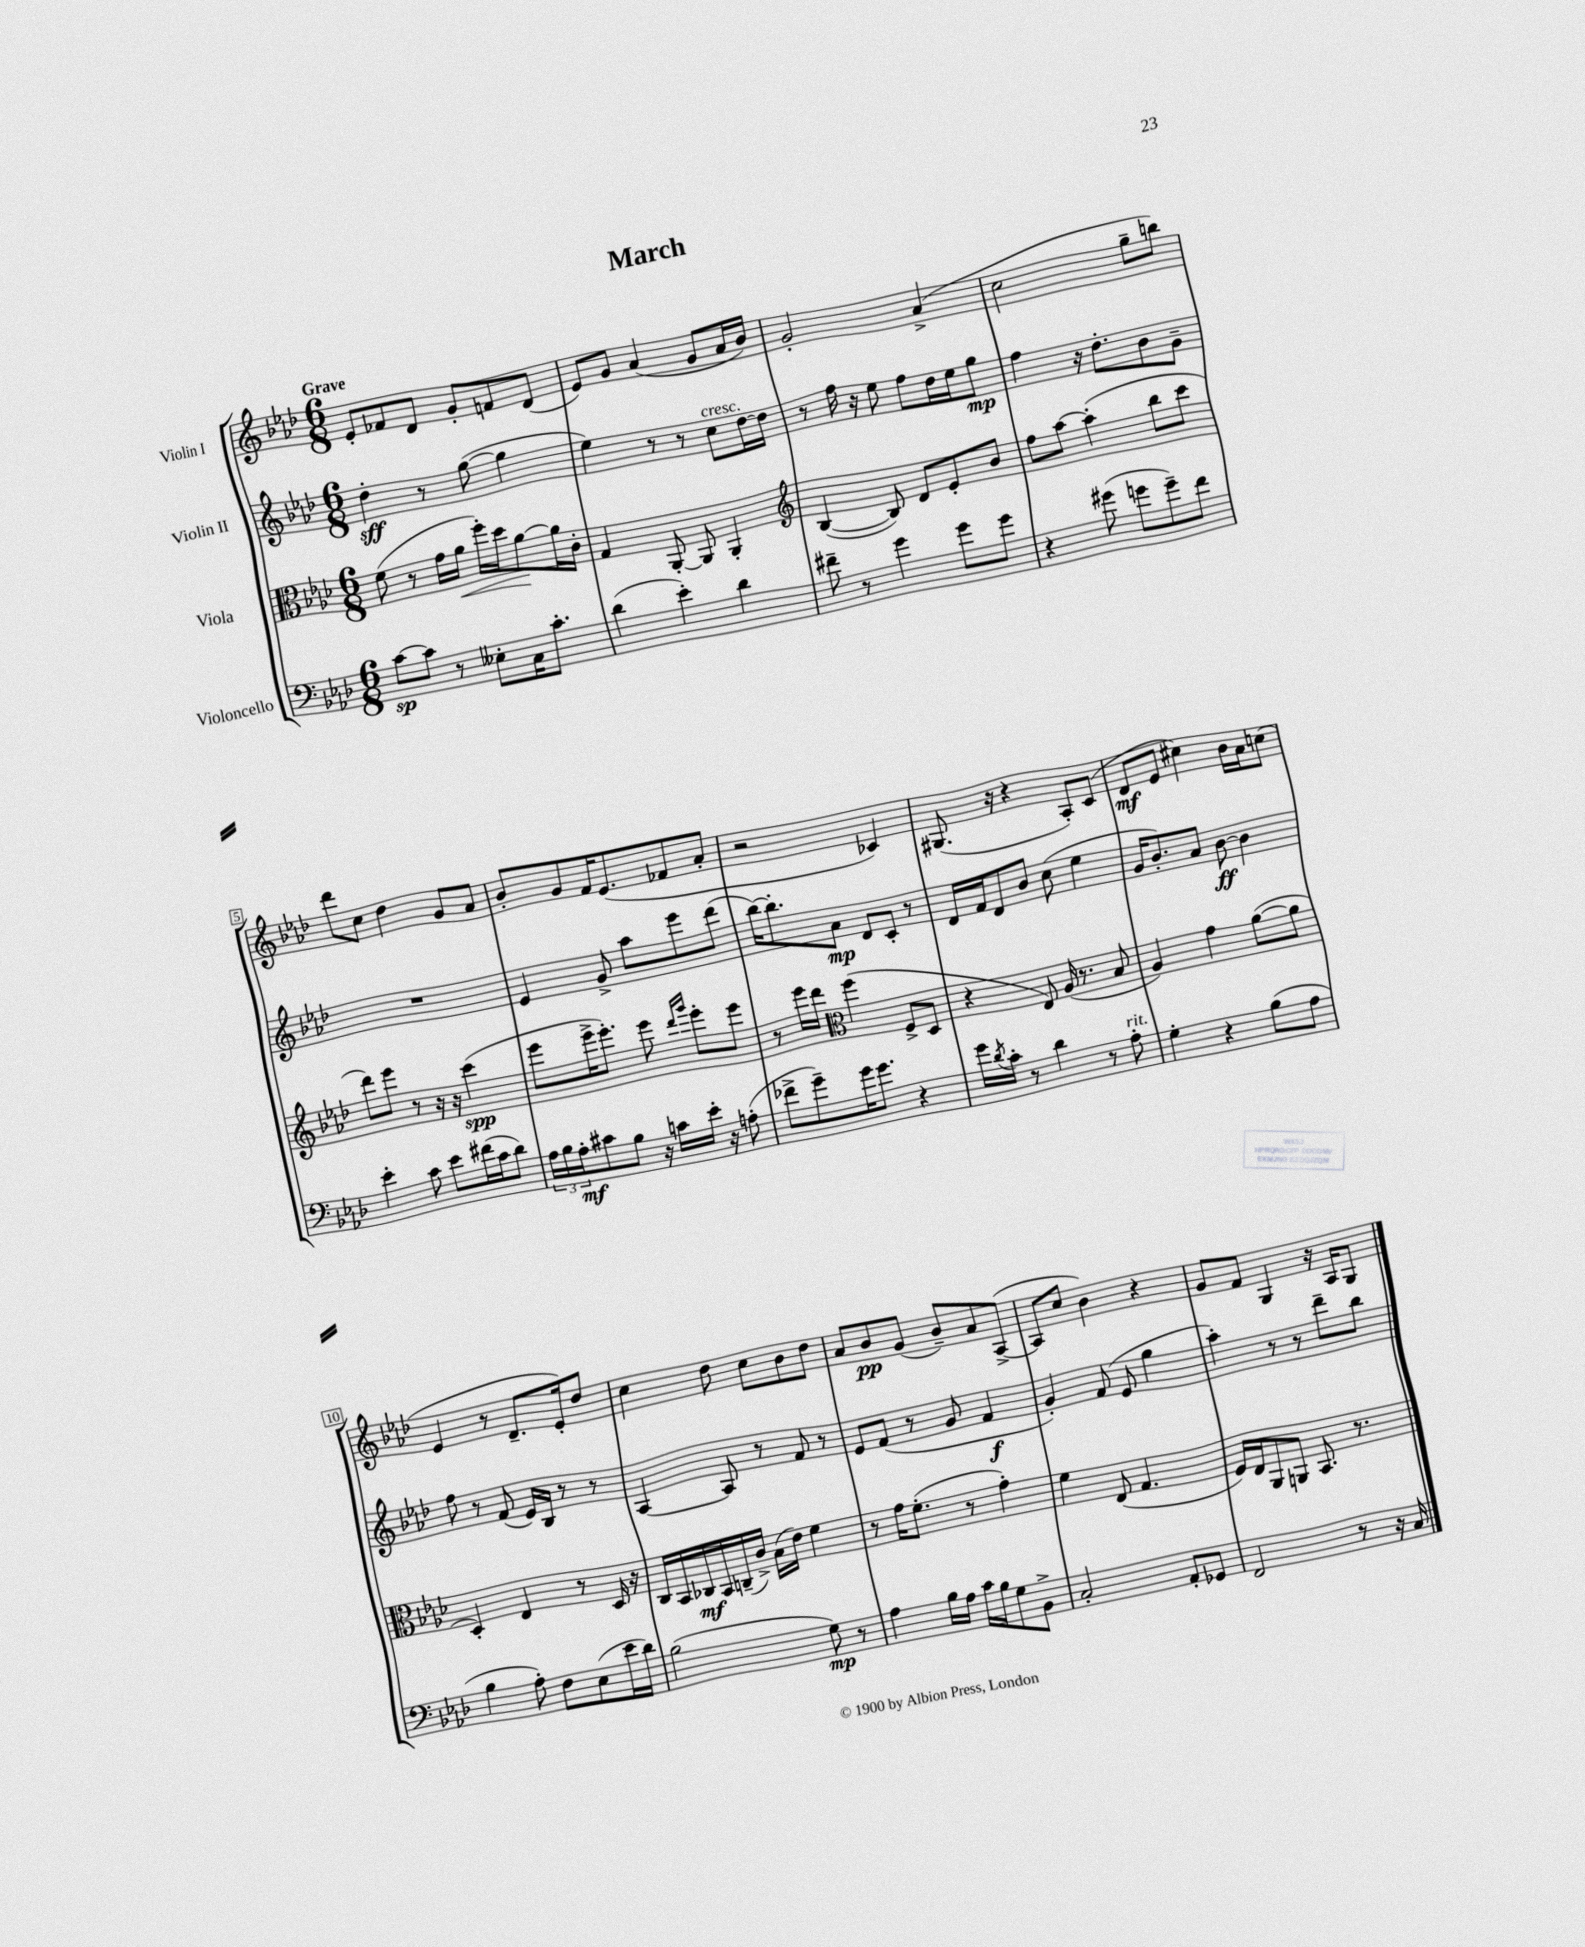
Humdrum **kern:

**kern	**dynam	**kern	**dynam	**kern	**dynam	**kern	**dynam
*part4	*part4	*part3	*part3	*part2	*part2	*part1	*part1
*staff4	*staff4	*staff3	*staff3	*staff2	*staff2	*staff1	*staff1
*I"Violoncello	*	*I"Viola	*	*I"Violin II	*	*I"Violin I	*
*clefF4	*	*clefC3	*	*clefG2	*	*clefG2	*
*k[b-e-a-d-]	*	*k[b-e-a-d-]	*	*k[b-e-a-d-]	*	*k[b-e-a-d-]	*
*M6/8	*	*M6/8	*	*M6/8	*	*M6/8	*
=1	=1	=1	=1	=1	=1	=1	=1
!	!	!	!	!	!	!LO:TX:a:B:t=Grave	!
[8c\L	sp	(8f\	.	4dd-'\	sff	8e-'/L	.
8c\J]	.	8r	.	.	.	8f-X/	.
8r	.	16g\LL	.	8r	.	8d-/J	.
!	!	!	!LO:HP:b	!	!	!	!
.	.	16a-\JJ	<	.	.	.	.
8E--X'\L	.	16ff'\LL)	.	([8gg\	.	8g'/L	.
.	.	16dd-\J	.	.	.	.	.
16C\K	.	[8a-\	.	4gg\]	.	8fn/	.
8.c'\J	.	.	.	.	.	.	.
.	.	16a-\L]	[	.	.	(8d-/J	.
.	.	16c'\JJ	.	.	.	.	.
=2	=2	=2	=2	=2	=2	=2	=2
(4d-\	.	4G/	.	4ee-\)	.	8e-/L)	.
.	.	.	.	.	.	8g/J	.
4e-'\)	.	[8AA-'/	.	8r	.	(4a-/	.
.	.	8AA-/]	.	8r	.	.	.
!	!	!	!	!LO:TX:a:i:t=cresc.	!	!	!
4d-\	.	4AA-'/	.	8cc\L	.	8g/L	.
.	.	.	.	[16dd-\L	.	16a-/L	.
.	.	.	.	16dd-\JJ]	.	16b-/JJ)	.
=3	=3	=3	=3	=3	=3	=3	=3
*	*	*clefG2	*	*	*	*	*
8f#X~\	.	([4B-/	.	8r	.	2g'/	.
8r	.	.	.	16ff\	.	.	.
.	.	.	.	16r	.	.	.
4g\	.	8B-/])	.	8ee-\	.	.	.
.	.	8d-/L	.	8ff\L	.	.	.
8g\L	.	8e-'/	.	16dd-\L	.	(4a-^/	.
.	.	.	.	16ee-\J	.	.	.
8g\J	.	8b-/J	.	8gg\J	mp	.	.
=4	=4	=4	=4	=4	=4	=4	=4
4r	.	8ff\L	.	4ff\	.	2cc\	.
.	.	[8aa-\J	.	.	.	.	.
(8g#X\	.	(4aa-'\]	.	16r	.	.	.
.	.	.	.	8.dd-'\L	.	.	.
8gn\L	.	.	.	.	.	.	.
8g~\)	.	8bb-\L	.	8b-\	.	8gg~\L	.
8f\J	.	8ccc\J	.	8g~\J	.	8bbn\J)	.
!!LO:LB:g=z
=5	=5	=5	=5	=5	=5	=5	=5
4e-'\	.	8ddd-\L)	.	2.r	.	8ddd-\L	.
.	.	8eee-\J	.	.	.	8cc\J	.
8c\	.	8r	.	.	.	4dd-\	.
8e-\L	.	16r	.	.	.	.	.
.	.	16r	.	.	.	.	.
(16f#X\L	.	(4ccc\	spp	.	.	8g/L	.
16c\J	.	.	.	.	.	.	.
8d-\J)	.	.	.	.	.	8a-/J	.
=6	=6	=6	=6	=6	=6	=6	=6
24A-\LL	.	8eee-\L	.	4e-/	.	8b-'/L	.
24B-\	.	.	.	.	.	.	.
24A-'\J	mf	.	.	.	.	.	.
8c#X\	.	16eee-^\K	.	.	.	8g/	.
.	.	8.eee-'\J)	.	.	.	.	.
8B-\J	.	.	.	8g^/	.	16f/K	.
.	.	.	.	.	.	(8.e-/	.
16r	.	8eee-\	.	8aa-\L	.	.	.
16cn\LL	.	.	.	.	.	.	.
.	.	16qqddd-/LL	.	.	.	.	.
.	.	16qqggg/JJ	.	.	.	.	.
16e-'\JJ	.	8eee-'\L	.	8eee-\	.	8f-X/	.
16r	.	.	.	.	.	.	.
(8An'\	.	8eee-\J	.	(8ddd-\J	.	8a-'/J	.
=7	=7	=7	=7	=7	=7	=7	=7
8f-X^\L	.	8r	.	[16bb-\KL)	.	2r	.
.	.	.	.	8.bb-'\]	.	.	.
8g~\)	.	16eee-\LL	.	.	.	.	.
.	.	16ddd-\JJ	.	.	.	.	.
*	*	*clefC3	*	*	*	*	*
16g\K	.	(4ff\	.	8a-\J	mp	.	.
8.g\J	.	.	.	.	.	.	.
.	.	.	.	8d-/L	.	.	.
4r	.	8F^/L	.	8c'/J	.	4c-X/)	.
.	.	8D-/J	.	8r	.	.	.
=8	=8	=8	=8	=8	=8	=8	=8
16g\LL	.	4r	.	16d-/LL	.	(8.G#X/	.
8qd-/	.	.	.	.	.	.	.
16c'\JJ	.	.	.	16f/J	.	.	.
8r	.	.	.	8d-/	.	.	.
.	.	.	.	.	.	16r	.
4d-\	.	8E-/)	.	8b-/J	.	4r	.
.	.	(16A-/	.	(8cc\	.	.	.
.	.	8.r	.	.	.	.	.
8r	.	.	.	4ee-\	.	8A-'/L)	.
!LO:TX:a:i:t=rit.	!	!	!	!	!	!	!
8A-'\	.	8B-/	.	.	.	(8c/J	.
=9	=9	=9	=9	=9	=9	=9	=9
4G'\	.	4A-/)	.	16g/KL	.	8d-/L	mf
.	.	.	.	8.b-'/)	.	.	.
.	.	.	.	.	.	8e-/J	.
4r	.	4g\	.	8a-/J	.	4cc#X\)	.
.	.	.	.	[8b-\	ff	.	.
(8B-\L	.	([8a-\L	.	4b-\]	.	16b-\LL	.
.	.	.	.	.	.	16a-\J	.
8A-\J	.	8a-\J]	.	.	.	(8ccn\J	.
!!LO:LB:g=z
=10	=10	=10	=10	=10	=10	=10	=10
4B-\	.	4D-'/)	.	8ff\	.	4e-/	.
.	.	.	.	8r	.	.	.
8A-'\)	.	4E-/	.	(8f/	.	8r	.
8F\L	.	.	.	16e-/LL)	.	8.d-~/L	.
.	.	.	.	16B-/JJ	.	.	.
(8E-\	.	8r	.	8r	.	.	.
.	.	.	.	.	.	16e-'/k)	.
16e-\L	.	16D-/	.	8r	.	8dd-/J	.
16d-\JJ)	.	16r	.	.	.	.	.
=11	=11	=11	=11	=11	=11	=11	=11
(2B-\	.	16C/LL	.	[4A-/	.	4cc\	.
.	.	16BB-/	.	.	.	.	.
.	.	16C-X/	mf	.	.	.	.
.	.	16BB-/	.	.	.	.	.
.	.	(16Cn~/	.	8A-/]	.	8dd-\	.
.	.	16c^/JJ)	.	.	.	.	.
.	.	(16B-\LL	.	8r	.	8cc\L	.
.	.	16e-\JJ)	.	.	.	.	.
8G\)	mp	4f\	.	8f/	.	8b-\	.
8r	.	.	.	8r	.	8dd-\J	.
=12	=12	=12	=12	=12	=12	=12	=12
4A-\	.	8r	.	8e-/L	.	8a-/L	.
.	.	16g\KL	.	(8f/J	.	8b-/	pp
.	.	(8.f'\J	.	.	.	.	.
16B-\LL	.	.	.	8r	.	(8g/J	.
16A-\JJ	.	.	.	.	.	.	.
16c\LL	.	8r	.	8g/	.	8b-~/L)	.
16B-\J	.	.	.	.	.	.	.
8G\	.	4g'\)	.	4f/	f	8a-/	.
8BB-^\J	.	.	.	.	.	([8A-^/J	.
=13	=13	=13	=13	=13	=13	=13	=13
2C'/	.	4f\	.	4g'/)	.	8A-/L]	.
.	.	.	.	.	.	8cc/J	.
.	.	(8E-/	.	(8f/	.	4b-\)	.
.	.	4.G/	.	8e-/	.	.	.
8AA-'/L	.	.	.	4gg\	.	4r	.
8GG-X/J	.	.	.	.	.	.	.
=14	=14	=14	=14	=14	=14	=14	=14
2FF/	.	16F/LL)	.	4aa-'\)	.	8g/L	.
.	.	16E-/J	.	.	.	.	.
.	.	8AA-/	.	.	.	8f/J	.
.	.	8AAn/J	.	8r	.	4G/	.
.	.	8.BB-/	.	8r	.	.	.
8r	.	.	.	8ddd-~\L	.	16r	.
.	.	8.r	.	.	.	16A-/KL	.
16r	.	.	.	8bb-\J	.	8G/J	.
16C/	.	.	.	.	.	.	.
==	==	==	==	==	==	==	==
*-	*-	*-	*-	*-	*-	*-	*-
